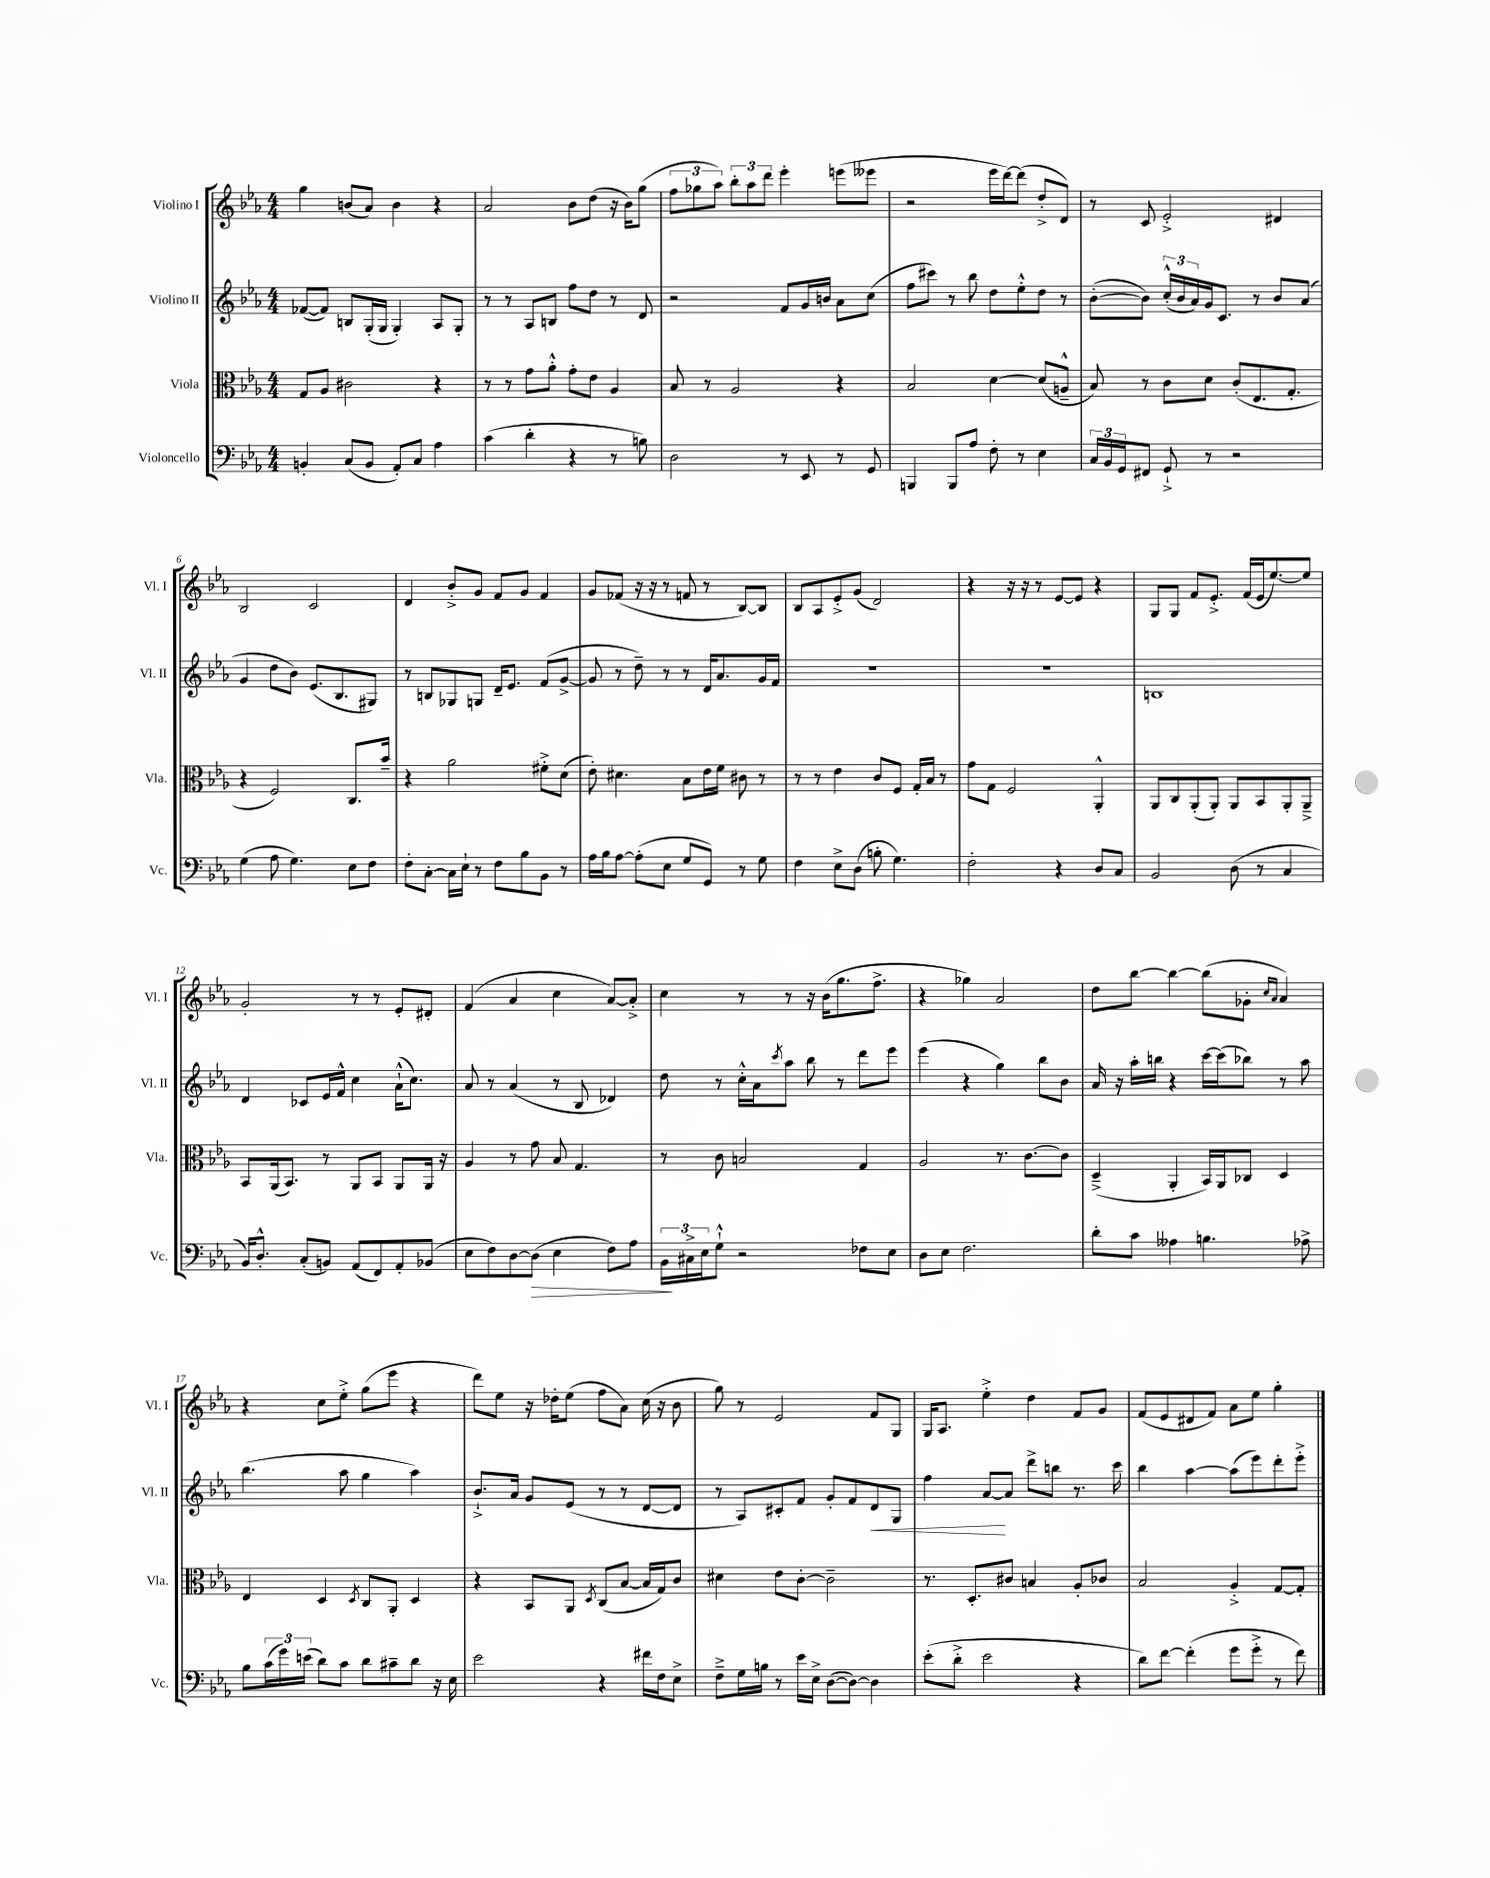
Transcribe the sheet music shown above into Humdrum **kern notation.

**kern	**dynam	**kern	**kern	**dynam	**kern
*part4	*part4	*part3	*part2	*part2	*part1
*staff4	*staff4	*staff3	*staff2	*staff2	*staff1
*I"Violoncello	*	*I"Viola	*I"Violino II	*	*I"Violino I
*I'Vc.	*	*I'Vla.	*I'Vl. II	*	*I'Vl. I
*clefF4	*	*clefC3	*clefG2	*	*clefG2
*k[b-e-a-]	*	*k[b-e-a-]	*k[b-e-a-]	*	*k[b-e-a-]
*M4/4	*	*M4/4	*M4/4	*	*M4/4
=1	=1	=1	=1	=1	=1
4BBn'/	.	8G/L	([8f-X/L	.	4gg\
.	.	8A-/J	8f-/J])	.	.
(8C/L	.	2c#X\	8Bn/L	.	(8bn/L
8BB/J	.	.	(16G'/L	.	8a-/J)
.	.	.	16G/JJ	.	.
8AA-'/L)	.	.	4G'/)	.	4b\
8C/J	.	.	.	.	.
4A-\	.	4r	8A-/L	.	4r
.	.	.	8G'/J	.	.
=2	=2	=2	=2	=2	=2
(4c\	.	8r	8r	.	2a-/
.	.	8r	8r	.	.
4d'\	.	8g\L	8A-/L	.	.
.	.	8a-'^^\J	8Bn/J	.	.
4r	.	8g'\L	8ff\L	.	8b-\L
.	.	8e-\J	8dd\J	.	(8dd\J
8r	.	4A-/	8r	.	16r
.	.	.	.	.	16b-\KL)
8Bn\)	.	.	8d/	.	(8gg\J
=3	=3	=3	=3	=3	=3
2D\	.	8B-/	2r	.	12ff\L
.	.	.	.	.	12gg-X\
.	.	8r	.	.	.
.	.	.	.	.	12aa-\J)
.	.	2A-/	.	.	12bb-'\L
.	.	.	.	.	12aa-\
.	.	.	.	.	12ddd\J
8r	.	.	8f/L	.	4eee-'\
8EE-/	.	.	16g/L	.	.
.	.	.	16bn/JJ	.	.
8r	.	4r	8a-\L	.	(8eeen\L
8GG/	.	.	(8cc\J	.	8eee--X\J
=4	=4	=4	=4	=4	=4
4BBBn/	.	2B-/	8ff\L	.	2r
.	.	.	8ccc#X\J)	.	.
8BBB/L	.	.	8r	.	.
8A-/J	.	.	8bb-\	.	.
8F'\	.	[4d\	8dd\L	.	16eee-\LL
.	.	.	.	.	[16ddd\J)
8r	.	.	8ee-'^^\	.	(8ddd\J]
4E-\	.	(8d/L]	8dd\J	.	8dd'^/L
.	.	8An~^^/J	8r	.	8d/J)
=5	=5	=5	=5	=5	=5
24C/LL	.	8B-/)	([8b-'\L	.	8r
24BB-/	.	.	.	.	.
24GG/J	.	.	.	.	.
8FF#X/J	.	8r	8b-\J])	.	8c/
8GG`^/	.	8c\L	(24cc'^^/LL	.	2e-'^/
.	.	.	24b-/	.	.
.	.	.	24a-/)	.	.
8r	.	8d\J	16g/J	.	.
.	.	.	8.c/J	.	.
2r	.	(8c'/L	.	.	.
.	.	8.E-/	8r	.	.
.	.	.	8b-/L	.	4d#X/
.	.	8.G'/J	.	.	.
.	.	.	(8a-/J	.	.
!!LO:LB:g=z
=6	=6	=6	=6	=6	=6
(4G\	.	4r	4g/	.	2B-/
8A-\	.	2F/)	8dd\L	.	.
4.G\)	.	.	8b-\J)	.	.
.	.	.	(8.e-/L	.	2c/
.	.	.	8.B-/	.	.
8E-\L	.	8.C/L	.	.	.
8F\J	.	.	8G#X/J)	.	.
.	.	16b-~/Jk	.	.	.
=7	=7	=7	=7	=7	=7
8F'\L	.	4r	8r	.	4d/
[8C'\J	.	.	8Bn/L	.	.
16C\LL]	.	2a-\	8G-X/	.	8b-'^/L
16E-`\JJ	.	.	.	.	.
8r	.	.	8Gn/J	.	8g/J
8F\L	.	.	16d~/KL	.	8f/L
.	.	.	8.e-/J	.	.
8B-\	.	.	.	.	8g/J
8BB-\J	.	8f#X'^\L	(8f/L	.	4f/
8r	.	(8d\J	[8g^/J	.	.
=8	=8	=8	=8	=8	=8
16A-\LL	.	8e-'\)	8g/]	.	8g/L
16B-\J	.	.	.	.	.
[8A-\J	.	4.d#X\	8r	.	(8f-X/J
(8A-'\L]	.	.	8dd~\)	.	16r
.	.	.	.	.	16r
8E-\J	.	.	8r	.	8r
8G/L	.	8B-\L	8r	.	8fn/
8GG/J)	.	16e-\L	16d/KL	.	8r
.	.	16f\JJ	8.a-/	.	.
8r	.	8c#X\	.	.	[8B-/L)
8G\	.	8r	16g/L	.	8B-/J]
.	.	.	16f/JJ	.	.
=9	=9	=9	=9	=9	=9
4F\	.	8r	1r	.	8B-/L
.	.	8r	.	.	8A-/
8E-^\L	.	4e-\	.	.	8e-'^/
(8D\J	.	.	.	.	(8g/J
8Bn'\	.	8c/L	.	.	2d/)
4.G\)	.	8F/J	.	.	.
.	.	16G'/LL	.	.	.
.	.	16B-/JJ	.	.	.
.	.	8r	.	.	.
=10	=10	=10	=10	=10	=10
2F'\	.	8g\L	1r	.	4r
.	.	8G\J	.	.	.
.	.	2F/	.	.	16r
.	.	.	.	.	16r
.	.	.	.	.	8r
4r	.	.	.	.	[8e-/L
.	.	.	.	.	8e-/J]
8D/L	.	4AA-'^^/	.	.	4r
8C/J	.	.	.	.	.
=11	=11	=11	=11	=11	=11
2BB-/	.	8AA-/L	1Bn	.	8G/L
.	.	8C/	.	.	8G/J
.	.	(8AA-'/	.	.	8f/L
.	.	8AA-'/J)	.	.	8.e-'^/J
(8D\	.	8AA-/L	.	.	.
.	.	.	.	.	(16f/LL
8r	.	8BB-/	.	.	16e-/J
.	.	.	.	.	[8.ee-/)
4C/	.	8AA-'/	.	.	.
.	.	8AA-~^/J	.	.	8ee-/J]
!!LO:LB:g=z
=12	=12	=12	=12	=12	=12
16BB-/KL)	.	8BB-/L	4d/	.	2g'/
8.D'^^/J	.	.	.	.	.
.	.	(16AA-/k	.	.	.
.	.	8.BB-/J)	.	.	.
(8C'/L	.	.	8c-X/L	.	.
8BBn/J)	.	8r	16e-/L	.	.
.	.	.	16f^^/JJ	.	.
(8AA-/L	.	8AA-/L	4cc\	.	8r
8FF/)	.	8BB-/J	.	.	8r
8AA-'/	.	8AA-/L	(16a-`^^\KL	.	8e-'/L
.	.	.	8.cc\J)	.	.
(8BB-X/J	.	16AA-/Jk	.	.	8d#X'/J
.	.	16r	.	.	.
=13	=13	=13	=13	=13	=13
8E-\L	.	4A-/	8a-/	.	(4f/
8F\)	.	.	8r	.	.
[8D\	.	8r	(4a-/	.	4a-/
!	!LO:HP:b	!	!	!	!
(8D\J]	>	8g\	.	.	.
4E-\	.	8B-/	8r	.	4cc\
.	.	4.G/	8B-/	.	.
8F\L)	.	.	4d-X/)	.	[8a-/L)
8A-\J	.	.	.	.	8a-'^/J]
=14	=14	=14	=14	=14	=14
24BB-\LL	.	8r	8dd\	.	4cc\
24C#X^\	]	.	.	.	.
24E-\J	.	.	.	.	.
8G`^^\J	.	8c\	8r	.	.
2r	.	2Bn/	16cc'^^\LL	.	8r
.	.	.	16a-\J	.	.
.	.	.	8qccc/	.	.
.	.	.	8aa-\J	.	8r
.	.	.	8bb-\	.	16r
.	.	.	.	.	(16b-\KL
.	.	.	8r	.	8.gg\
8F-X\L	.	4G/	8ddd\L	.	.
.	.	.	.	.	8.ff^\J
8E-\J	.	.	8eee-\J	.	.
=15	=15	=15	=15	=15	=15
8D\L	.	2A-/	(4eee-\	.	4r
8E-\J	.	.	.	.	.
2.F\	.	.	4r	.	4gg-X\)
.	.	8.r	4gg\)	.	2a-/
.	.	[8.c\L	.	.	.
.	.	.	8bb-\L	.	.
.	.	8c\J]	8b-\J	.	.
=16	=16	=16	=16	=16	=16
8d'\L	.	(4D~^/	16a-/	.	8dd\L
.	.	.	16r	.	.
8c\J	.	.	16aa-'\LL	.	[8bb-\J
.	.	.	16bbn\JJ	.	.
4A--X\	.	4AA-'/	4r	.	4bb-\_
4.Bn\	.	16BB-/LL)	[16ccc\LL	.	(8bb-\L]
.	.	16AA-/J	(16ccc\J]	.	.
.	.	8C-X/J	8bb-X\J)	.	8g-X'\J
.	.	.	.	.	16qqcc/LL
.	.	.	.	.	16qqa-/JJ
.	.	4D/	8r	.	4a-/)
8A-X^\	.	.	8aa-\	.	.
!!LO:LB:g=z
=17	=17	=17	=17	=17	=17
8B-\L	.	4E-/	(4.bb-\	.	4r
(24c\L	.	.	.	.	.
24g\)	.	.	.	.	.
(24en\JJ	.	.	.	.	.
8d\L)	.	4D/	.	.	8cc\L
8c\J	.	.	8aa-\	.	8ee-'^\J
.	.	8qD/	.	.	.
8d\L	.	8C/L	4gg\	.	(8gg\L
8c#X~\	.	8AA-'/J	.	.	8eee-\J
8d\J	.	4D/	4aa-\)	.	4r
16r	.	.	.	.	.
16E-\	.	.	.	.	.
=18	=18	=18	=18	=18	=18
2e-\	.	4r	8.b-`^/L	.	8ddd\L)
.	.	.	.	.	8ee-\J
.	.	.	16a-/Jk	.	.
.	.	8BB-/L	8g/L	.	16r
.	.	.	.	.	16dd-X'\KL
.	.	8AA-/J	(8e-/J	.	(8ee-\J
.	.	8qD/	.	.	.
4r	.	(8C/L	8r	.	8ff\L
.	.	[8B-/J	8r	.	8a-\J)
16f#X\LL	.	16B-/LL]	[8d/L	.	(16cc\
16F\J	.	16G/J)	.	.	16r
8E-^\J	.	8c/J	8d/J]	.	8b-\
=19	=19	=19	=19	=19	=19
8F~^\L	.	4d#X\	8r	.	8gg\)
16G\L	.	.	8A-/L)	.	8r
16Bn\JJ	.	.	.	.	.
8r	.	8e-\L	8c#X'/	.	2e-/
16e-\LL	.	[8c'\J	8f/J	.	.
16E-^\JJ	.	.	.	.	.
([8D\L	.	2c~\]	8g'/L	.	.
8D\J_)	.	.	8f/	.	.
!	!	!	!	!LO:HP:b	!
4D\]	.	.	8d/	<	8f/L
.	.	.	8G/J	.	8G/J
=20	=20	=20	=20	=20	=20
(8e-'\L	.	8.r	4ff\	.	16G/KL
.	.	.	.	.	8.A-/J
8d'^\J	.	.	.	.	.
.	.	8.D'/L	.	.	.
2e-\	.	.	[8a-/L	.	4ee-'^\
.	.	8c#X/J	8a-/J]	[	.
.	.	4Bn/	8ddd^\L	.	4dd\
.	.	.	8bbn\J	.	.
4r	.	8A-'/L	8.r	.	8f/L
.	.	8c-X/J	.	.	8g/J
.	.	.	16ccc\	.	.
=21	=21	=21	=21	=21	=21
8d\L)	.	2B-/	4bb-\	.	(8f/L
[8f\J	.	.	.	.	8e-/
(4f'\]	.	.	[4aa-\	.	8d#X/
.	.	.	.	.	8f/J)
8g\L	.	4A-'^/	(8aa-\L]	.	8a-\L
8g'^\J	.	.	8eee-\)	.	8ee-\J
8r	.	[8G/L	8ddd'\	.	4gg'\
8f\)	.	8G'/J]	8eee-'^\J	.	.
==	==	==	==	==	==
*-	*-	*-	*-	*-	*-
